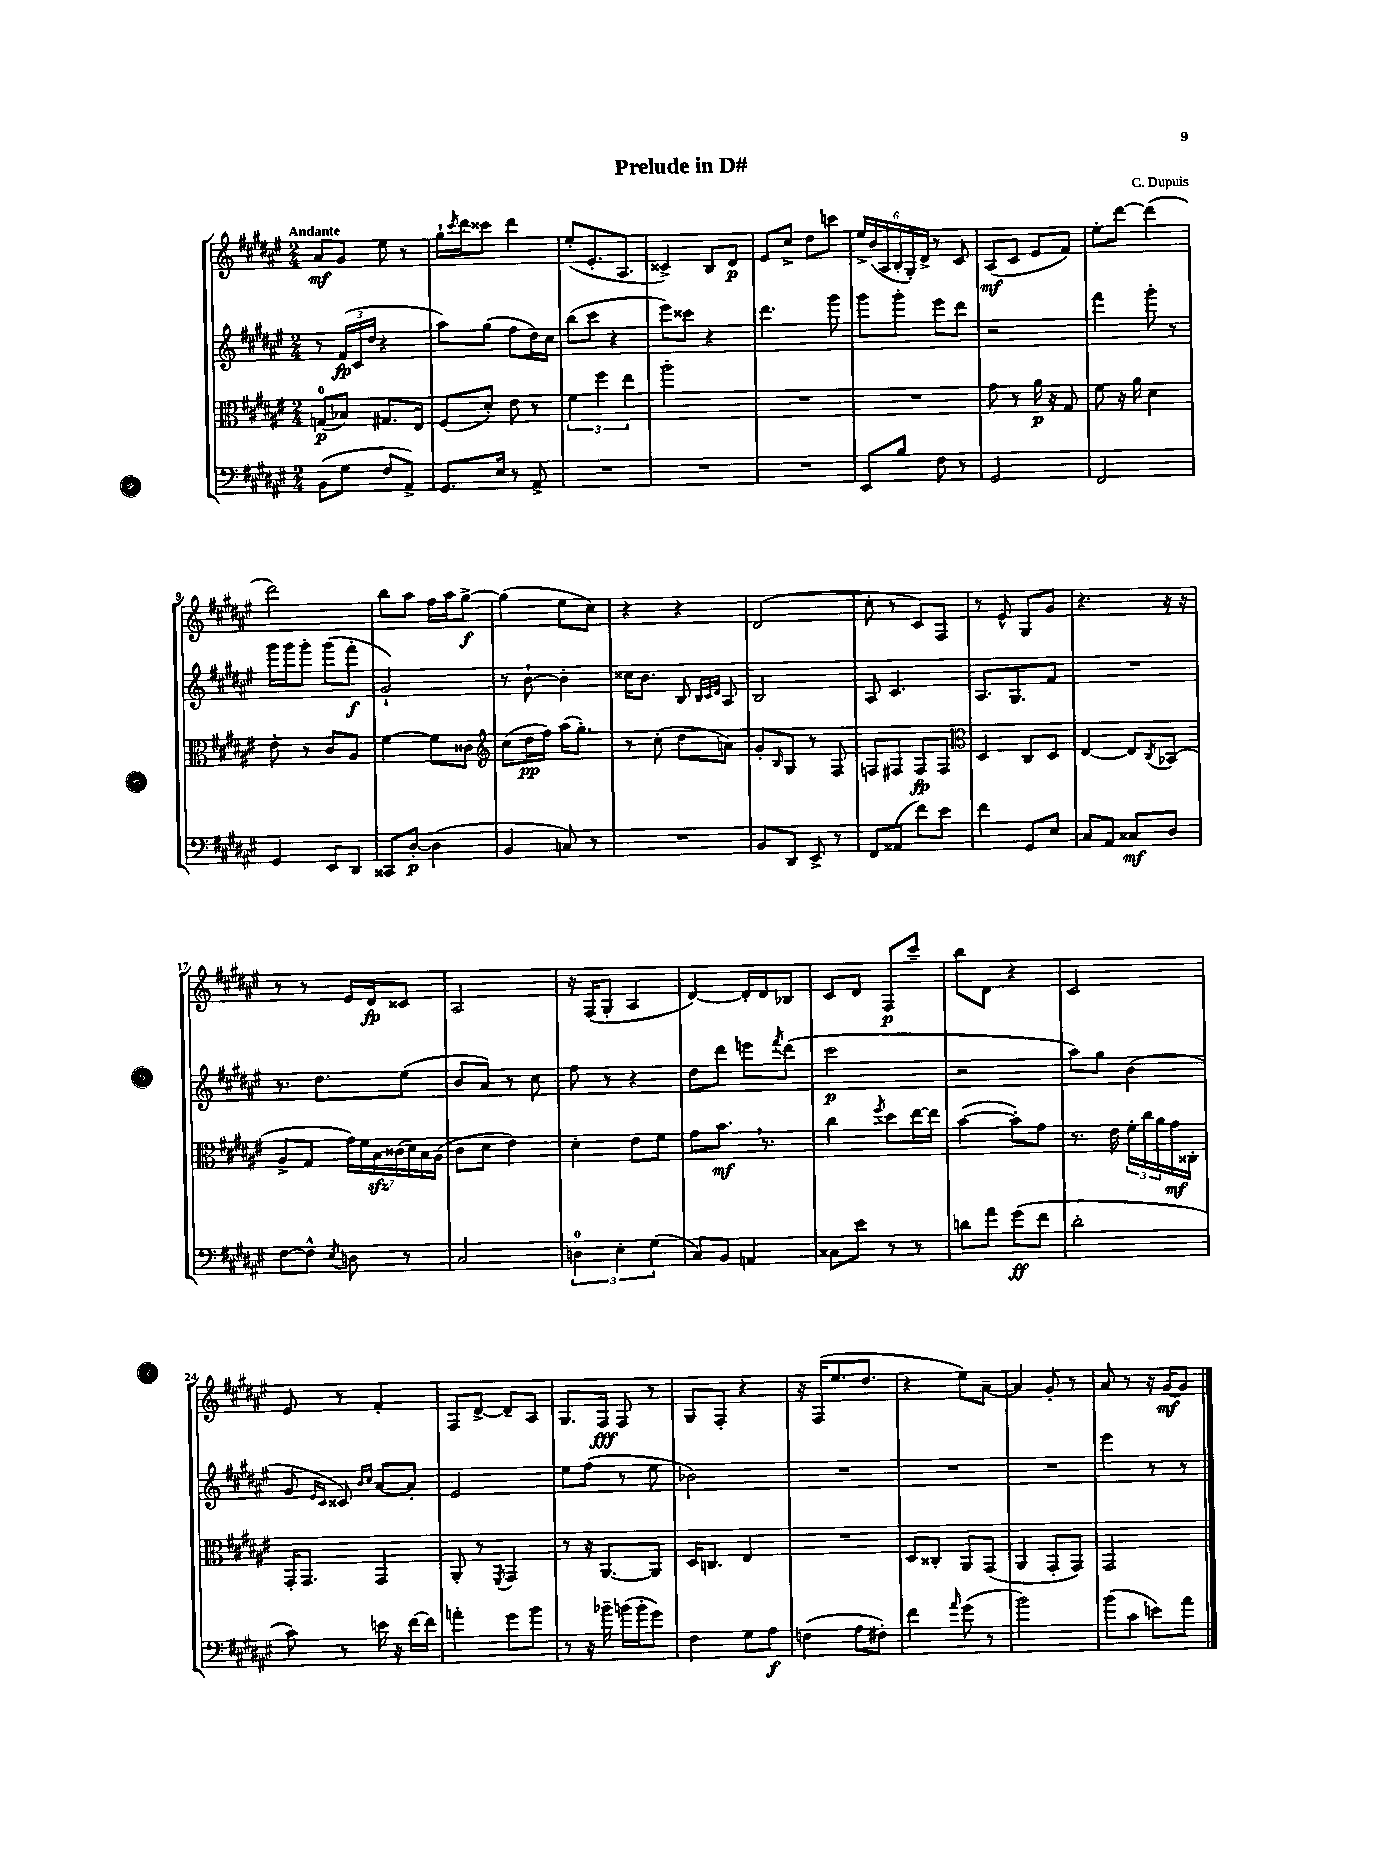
\header { title = "Prelude in D#" composer = "C. Dupuis" }
<<
\new StaffGroup <<
\new Staff = "s0" {
    \clef treble \key fis \major \numericTimeSignature \time 2/4 \tempo "Andante"
    ais'8\mf gis'8 eis''8 r8 |
    gis''16-! \acciaccatura { cis'''8 } dis'''16 cisis'''8 dis'''4 |
    eis''8-.( eis'8.-. ais8. |
    cisis'4->) b8 dis'8\p |
    eis'8 cis''8-> dis''8 c'''8 |
    \tuplet 6/4 { eis''16-> b'16( ais16 b16-. gis16-.) dis'16-> } r8 cis'8 |
    ais8\mf( cis'8 eis'8 fis'8) |
    eis''8-. dis'''8~ dis'''4( |
    dis'''2) |
    b''8 ais''8 fis''16 ais''16 gis''8~->\f |
    gis''4( eis''8 cis''8) |
    r4 r4 |
    dis'2( |
    cis''8-. r8 cis'8) fis8 |
    r8 eis'8-^ gis8 gis'8 |
    r4. r16 r16 |
    r8 r8 eis'16 dis'16\fp cisis'8 |
    ais2 |
    r16 fis16( gis8-. ais4 |
    dis'4~) dis'16-. dis'16 bes8 |
    cis'8 dis'8 fis8\p cis'''8-- |
    b''8 dis'8 r4 |
    cis'2 |
    eis'8 r8 fis'4-. |
    fis8 dis'8~-> dis'8-- ais8 |
    gis8. fis16\fff fis8 r8 |
    gis8 fis8-. r4 |
    r16 fis16( eis''8. dis''8. |
    r4 eis''8) ais'8~-- |
    ais'4 gis'8-. r8 |
    ais'8 r8 r16 gis'16~\mf gis'8 \bar "|." |
}
\new Staff = "s1" {
    \clef treble \key fis \major \numericTimeSignature \time 2/4
    r8 \tuplet 3/2 { fis'16\fp( cis'16 dis''16 } r4 |
    ais''8) gis''8( fis''8 dis''16) cis''16 |
    b''8( cis'''8 r4 |
    eis'''8) cisis'''8 r4 |
    dis'''4. gis'''8 |
    gis'''8 gis'''8-. eis'''8 dis'''8 |
    r2 |
    fis'''4 gis'''8-. r8 |
    gis'''16 gis'''16 gis'''8-. gis'''8( fis'''8-.\f |
    gis'2-!) |
    r8 b'8~-! b'4-. |
    cisis''16 b'8. b8 \grace { b32 cis'32 dis'32 } ais8 |
    b2 |
    ais8 cis'4. |
    ais8. gis8. fis'8 |
    R2 |
    r8. dis''8. eis''8( |
    b'8 ais'8) r8 cis''8 |
    fis''8 r8 r4 |
    dis''8 dis'''8 e'''8 \acciaccatura { fis'''8 } dis'''8( |
    cis'''2\p |
    r2 |
    ais''8) gis''8 b'4( |
    gis'8 \grace { eis'16 cis'16 } cisis'8) \grace { b'16 cis''16 } ais'8~ ais'8-. |
    eis'2 |
    eis''8 fis''8( r8 eis''8 |
    bes'2) |
    R2 |
    R2 |
    R2 |
    eis'''4 r8 r8 \bar "|." |
}
\new Staff = "s2" {
    \clef alto \key fis \major \numericTimeSignature \time 2/4
    g8-0\p( bes8) gis8. eis16 |
    fis8( dis'8-.) eis'8 r8 |
    \tuplet 3/2 { fis'4 fis''4 eis''4 } |
    ais''2-. |
    R2 |
    R2 |
    gis'8 r8 ais'16\p r16 gis8 |
    fis'8 r16 ais'16 dis'4 |
    eis'8-. r8 cis'8 ais8 |
    fis'4~ fis'8 cisis'8 |
    \clef treble cis''8( dis''16\pp fis''16) ais''16( gis''8.-.) |
    r8 cis''8-.( dis''8 a'8) |
    gis'8-. \grace { b16 } gis8 r8 fis8 |
    f8 fis8 fis8\fp fis8 |
    \clef alto dis4 cis8 dis8 |
    eis4~ eis8 \acciaccatura { cis8 } bes,8( |
    ais8-> gis8 \tuplet 7/4 { gis'16) fis'16 b16\sfz cisis'16( dis'16) b16 ais16( } |
    cis'8 dis'8 eis'4) |
    dis'4-. eis'8 fis'8 |
    gis'8 b'8.\mf \breathe r8. |
    cis''4 \acciaccatura { fis''8 } dis''8 eis''16~ eis''16 |
    b'4~( b'8-.) gis'8 |
    r8. eis'16 \tuplet 3/2 { fis'16-. cis''16 ais'16 } gis'16\mf cisis16-. |
    gis,16-. gis,8. gis,4 |
    ais,8-. r8 \acciaccatura { fis,8 } gis,4 |
    r8 r16 ais,8.~ ais,8 |
    dis16 c8. eis4 |
    R2 |
    dis8 cisis8-. ais,8 gis,8( |
    ais,4 gis,8-. gis,8) |
    gis,2 \bar "|." |
}
\new Staff = "s3" {
    \clef bass \key fis \major \numericTimeSignature \time 2/4
    b,8( gis8 fis8 ais,8->) |
    gis,8. eis16 r8 ais,8-> |
    R2 |
    R2 |
    R2 |
    eis,8 b8 fis8 r8 |
    gis,2 |
    fis,2 |
    gis,4 eis,8 dis,8 |
    cisis,8 dis8~-.\p dis4( |
    b,4 c8) r8 |
    R2 |
    b,8 dis,8 eis,8-> r8 |
    fis,8 aisis,8( fis'8) eis'8 |
    fis'4 gis,8 eis8 |
    cis8 ais,8 cisis8\mf dis8 |
    fis8~ fis8-^ \acciaccatura { eis8 } d8 r8 |
    cis2 |
    \tuplet 3/2 { d4-0 eis4-. gis4( } |
    cis8) b,8 a,4 |
    cisis8 eis'8 r8 r8 |
    d'8 ais'8 gis'8\ff( fis'8 |
    dis'2-. |
    cis'8) r8 e'16 r16 fis'16~ fis'16 |
    a'4-. gis'8 b'8 |
    r8 r16 bes'16-- b'16( b'16-. gis'8) |
    fis4 gis8 ais8\f |
    f4( ais8 fis8-.) |
    fis'4 \grace { ais'16 } gis'8( r8 |
    b'2) |
    b'8( cis'8 e'8) ais'8 \bar "|." |
}
>>
>>
